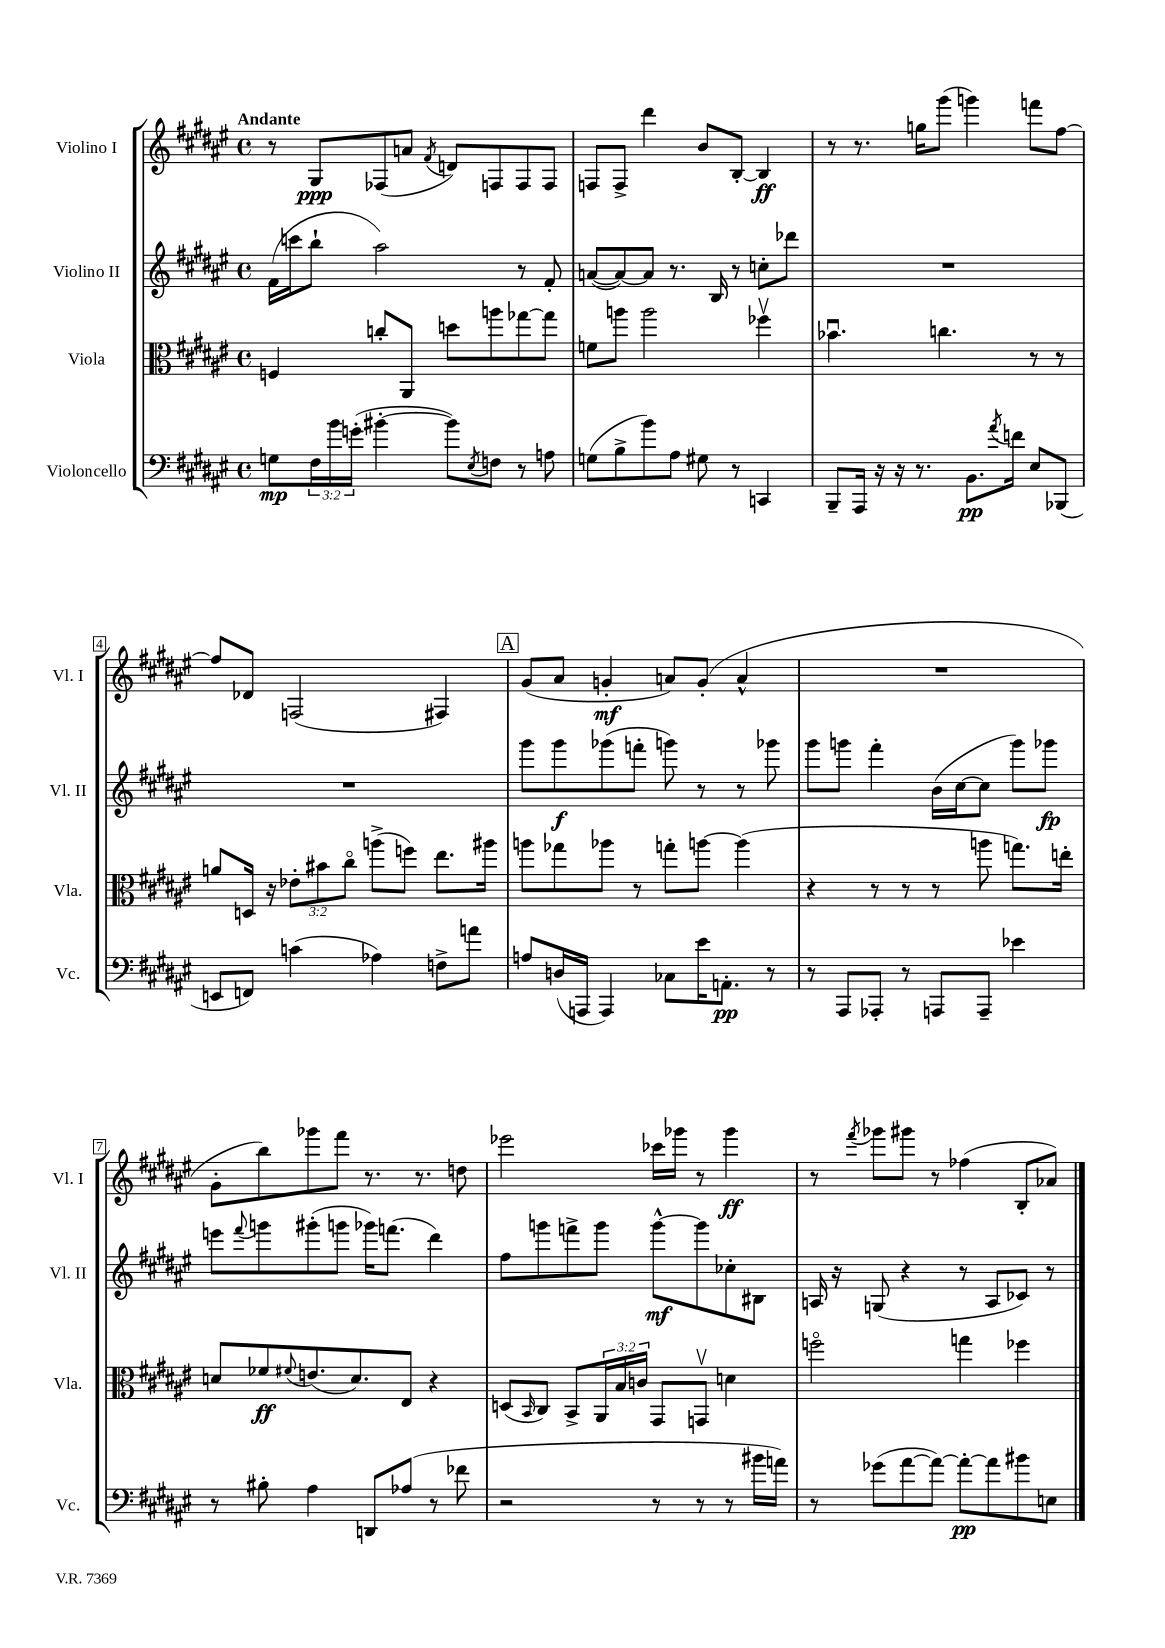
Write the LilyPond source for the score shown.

<<
\new StaffGroup <<
\new Staff = "s0" \with { instrumentName = "Violino I" shortInstrumentName = "Vl. I" } {
    \clef treble \key fis \major \defaultTimeSignature \time 4/4 \tempo "Andante"
    r8 gis8\ppp fes8( a'8 \acciaccatura { fis'8 } d'8) f8 f8 f8 |
    f8 f8-> dis'''4 b'8 b8~-. b4\ff |
    r8 r8. g''16 gis'''8( g'''4) f'''8 fis''8~ |
    fis''8 des'8 f2( fis4) |
    \mark \markup { \box "A" } gis'8( ais'8 g'4-.\mf a'8) g'8-.( a'4-^ |
    R1 |
    gis'8-. b''8) ges'''8 fis'''8 r8. r8. d''8 |
    ees'''2 ces'''16 ges'''16 r8 ges'''4\ff |
    r8 \acciaccatura { fis'''8 } ges'''8 gis'''8 r8 fes''4( b8-. aes'8) \bar "|." |
}
\new Staff = "s1" \with { instrumentName = "Violino II" shortInstrumentName = "Vl. II" } {
    \clef treble \key fis \major \defaultTimeSignature \time 4/4
    fis'16( c'''16 b''8-! ais''2) r8 fis'8-. |
    a'8~( a'8~) a'8 r8. b16 r8 c''8-. des'''8 |
    R1 |
    R1 |
    \mark \markup { \box "A" } gis'''8 gis'''8\f ges'''8( f'''8-. g'''8) r8 r8 ges'''8 |
    gis'''8 g'''8 fis'''4-. b'16( cis''16~ cis''8 g'''8) ges'''8\fp |
    e'''8 \appoggiatura { fis'''8 } g'''8 gis'''8-.( g'''8 ges'''16) f'''8.( dis'''4) |
    fis''8 g'''8 f'''8-> g'''8 g'''8~-^\mf g'''8 ces''8-. bis8 |
    a16 r16 g8( r4 r8 a8 ces'8) r8 \bar "|." |
}
\new Staff = "s2" \with { instrumentName = "Viola" shortInstrumentName = "Vla." } {
    \clef alto \key fis \major \defaultTimeSignature \time 4/4 \override Staff.TupletNumber.text = #tuplet-number::calc-fraction-text
    f4 c''8-. ais,8 d''8 a''8 ges''8~ ges''8 |
    f'8 a''8 a''2 fes''4\upbow |
    bes'4.\downbow c''4. r8 r8 |
    a'8 d16 r16 \tuplet 3/2 { ees'8-. bis'8 cis''8\flageolet } a''8->( f''8) eis''8. ais''16 |
    \mark \markup { \box "A" } a''8 ges''8 aes''8 r8 g''8-. a''8~ a''4( |
    r4 r8 r8 r8 a''8 g''8.) e''16-. |
    d'8 fes'8\ff \appoggiatura { fis'8 } e'8.( d'8.) eis8 r4 |
    d8( \grace { b,16 } cis8) b,8-> \tuplet 3/2 { ais,16 b16 c'16 } gis,8 g,8\upbow d'4 |
    f''2\flageolet g''4 fes''4 \bar "|." |
}
\new Staff = "s3" \with { instrumentName = "Violoncello" shortInstrumentName = "Vc." } {
    \clef bass \key fis \major \defaultTimeSignature \time 4/4 \override Staff.TupletNumber.text = #tuplet-number::calc-fraction-text
    g8\mp \tuplet 3/2 { fis16 b'16 g'16-.( } bis'4~-. bis'8) \acciaccatura { eis8 } f8 r8 a8 |
    g8( b8-> b'8) ais8 gis8 r8 c,4 |
    b,,8-- ais,,16 r16 r16 r8. b,8.\pp \acciaccatura { ais'8 } f'16 eis8 bes,,8( |
    e,8 f,8) c'4( aes4) f8-> a'8 |
    \mark \markup { \box "A" } a8 d16( a,,16 a,,4) ces8 eis'16 a,8.-.\pp r8 |
    r8 ais,,8 aes,,8-. r8 a,,8 a,,8-- ees'4 |
    r8 bis8-. ais4 d,8 aes8( r8 fes'8 |
    r2 r8 r8 r8 bis'16 a'16) |
    r8 ges'8( ais'8~ ais'8~) ais'8~-.\pp ais'8 bis'8 e8 \bar "|." |
}
>>
>>
\layout { \context { \Score \override BarNumber.stencil = #(make-stencil-boxer 0.1 0.3 ly:text-interface::print) } }
